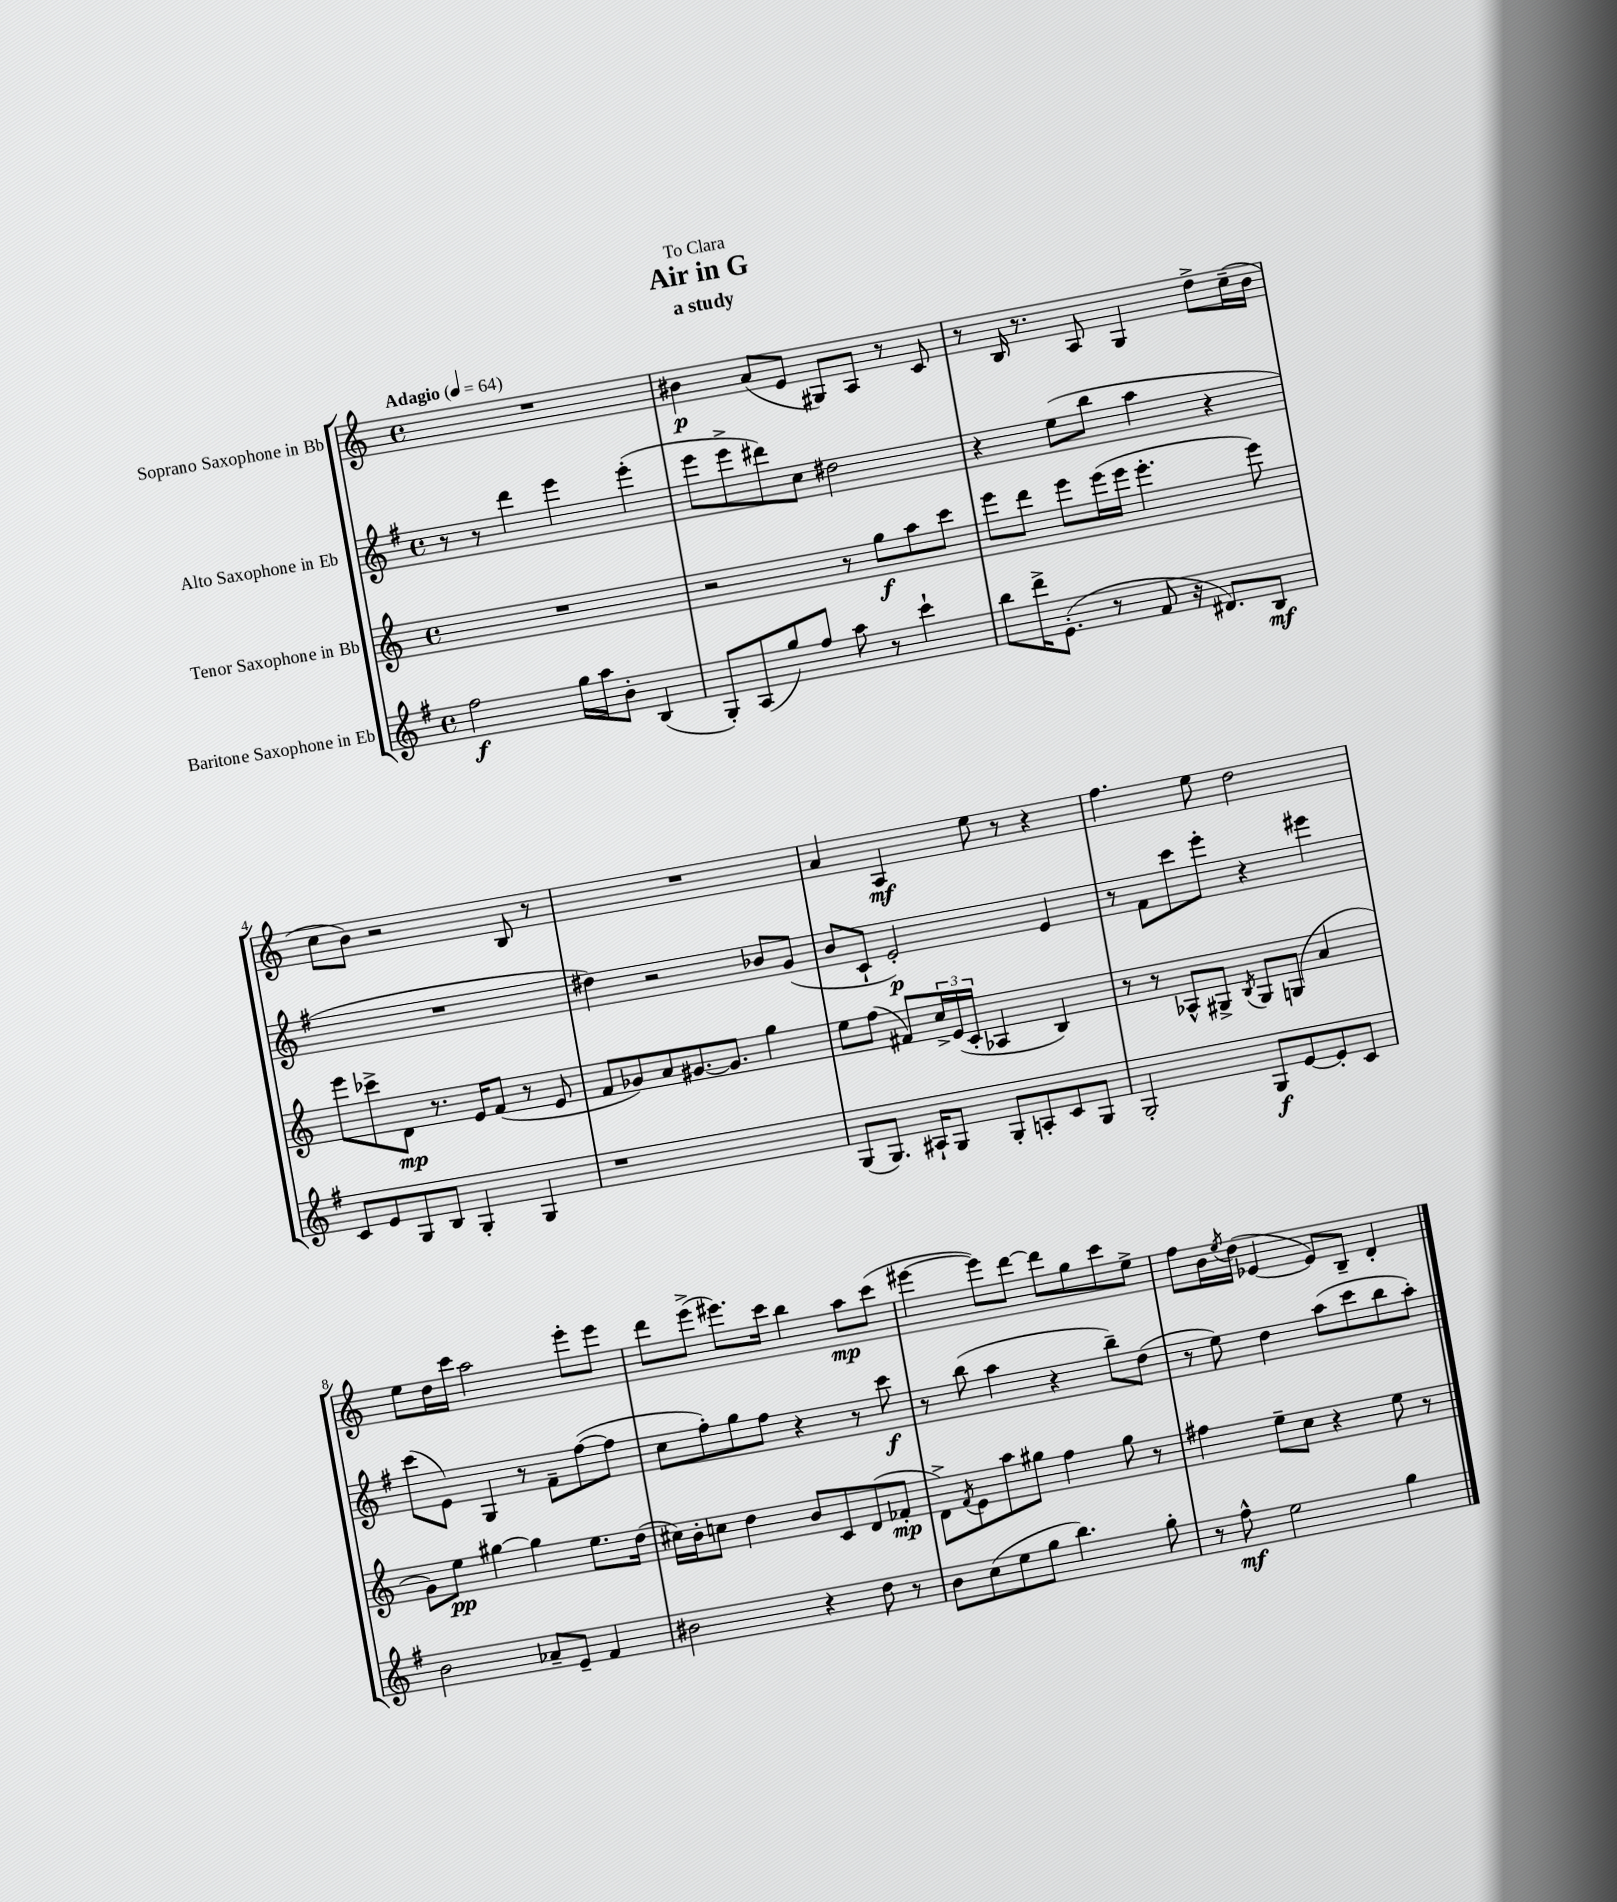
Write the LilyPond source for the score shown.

\header { title = "Air in G" subtitle = "a study" dedication = "To Clara" }
<<
\new StaffGroup <<
\new Staff = "s0" \with { instrumentName = "Soprano Saxophone in Bb" } {
    \clef treble \key c \major \defaultTimeSignature \time 4/4 \tempo "Adagio" 4 = 64
    R1 |
    bis'4\p a'8( e'8 gis8) a8 r8 c'8 |
    r8 b16 r8. a8 g4 d''8-> c''16--( b'16 |
    c''8 b'8) r2 b8 r8 |
    R1 |
    a'4 a4\mf e''8 r8 r4 |
    f''4. e''8 d''2 |
    e''8 d''16 c'''16 a''2 e'''8-. e'''8 |
    d'''8 e'''8->( eis'''8.) c'''16 b''4 a''8\mp c'''8( |
    eis'''4~ eis'''8) d'''8~ d'''8 g''8 c'''8 e''8-> |
    f''8 b'16 \acciaccatura { e''8 } d''16( ees'4~ ees'8) b8-- d'4-. \bar "|." |
}
\new Staff = "s1" \with { instrumentName = "Alto Saxophone in Eb" } {
    \clef treble \key g \major \defaultTimeSignature \time 4/4
    r8 r8 d'''4 e'''4 e'''4-.( |
    e'''8 e'''8-> dis'''8) c''8 dis''2 |
    r4 e''8( b''8 a''4 r4 |
    R1 |
    dis''4) r2 bes'8 g'8( |
    b'8 c'8-! e'2-.\p) e'4 |
    r8 fis'8 c'''8 e'''8-. r4 eis'''4 |
    c'''8( e'8) g4 r8 fis'8-- fis''8~( fis''8 |
    c''8 fis''8-.) g''8 fis''8 r4 r8 c'''8\f |
    r8 b''8( a''4 r4 b''8--) d''8( |
    r8 e''8) d''4 a''8( c'''8 b''8 a''8-.) \bar "|." |
}
\new Staff = "s2" \with { instrumentName = "Tenor Saxophone in Bb" } {
    \clef treble \key c \major \defaultTimeSignature \time 4/4
    R1 |
    r2 r8 g''8\f a''8 c'''8 |
    e'''8 d'''8 e'''8 e'''16( e'''16 e'''4.-. e'''8) |
    e'''8 ces'''8-> d'8\mp r8. e'16 f'8( r8 e'8 |
    f'8 ges'8) a'8 gis'8.~ gis'8. g''4 |
    e''8 f''8( fis'8) \tuplet 3/2 { c''16-> e'16( c'16-. } aes4 b4) |
    r8 r8 aes8-^ gis8-> \acciaccatura { b8 } gis8 g8( a'4 |
    g'8) e''8\pp gis''4~ gis''4 e''8. d''16( |
    cis''16) b'16-. c''8 d''4 b'8 c'8 d'8( fes'8-.\mp |
    d'8->) \acciaccatura { f'8 } e'8 a''8 gis''8 f''4 gis''8 r8 |
    fis''4 e''8-- c''8 r4 e''8 r8 \bar "|." |
}
\new Staff = "s3" \with { instrumentName = "Baritone Saxophone in Eb" } {
    \clef treble \key g \major \defaultTimeSignature \time 4/4
    fis''2\f g''16 a''16 b'8-. b4( |
    g8-.) a8( g''8) fis''8 a''8 r8 c'''4-! |
    b''8 d'''16-> e'8.-.( r8 fis'8 r16 dis'8.) b8\mf |
    c'8 e'8 g8 b8 g4-. g4 |
    r1 |
    g8( g8.) ais16-! g8 g8-. a8-. c'8 g8 |
    g2-. g8\f e'8~ e'8-. c'8 |
    b'2 aes'8-- e'8-- fis'4 |
    bis'2 r4 d''8 r8 |
    b'8 c''8( e''8 g''8 b''4.) g''8-. |
    r8 fis''8-^\mf e''2 g''4 \bar "|." |
}
>>
>>
